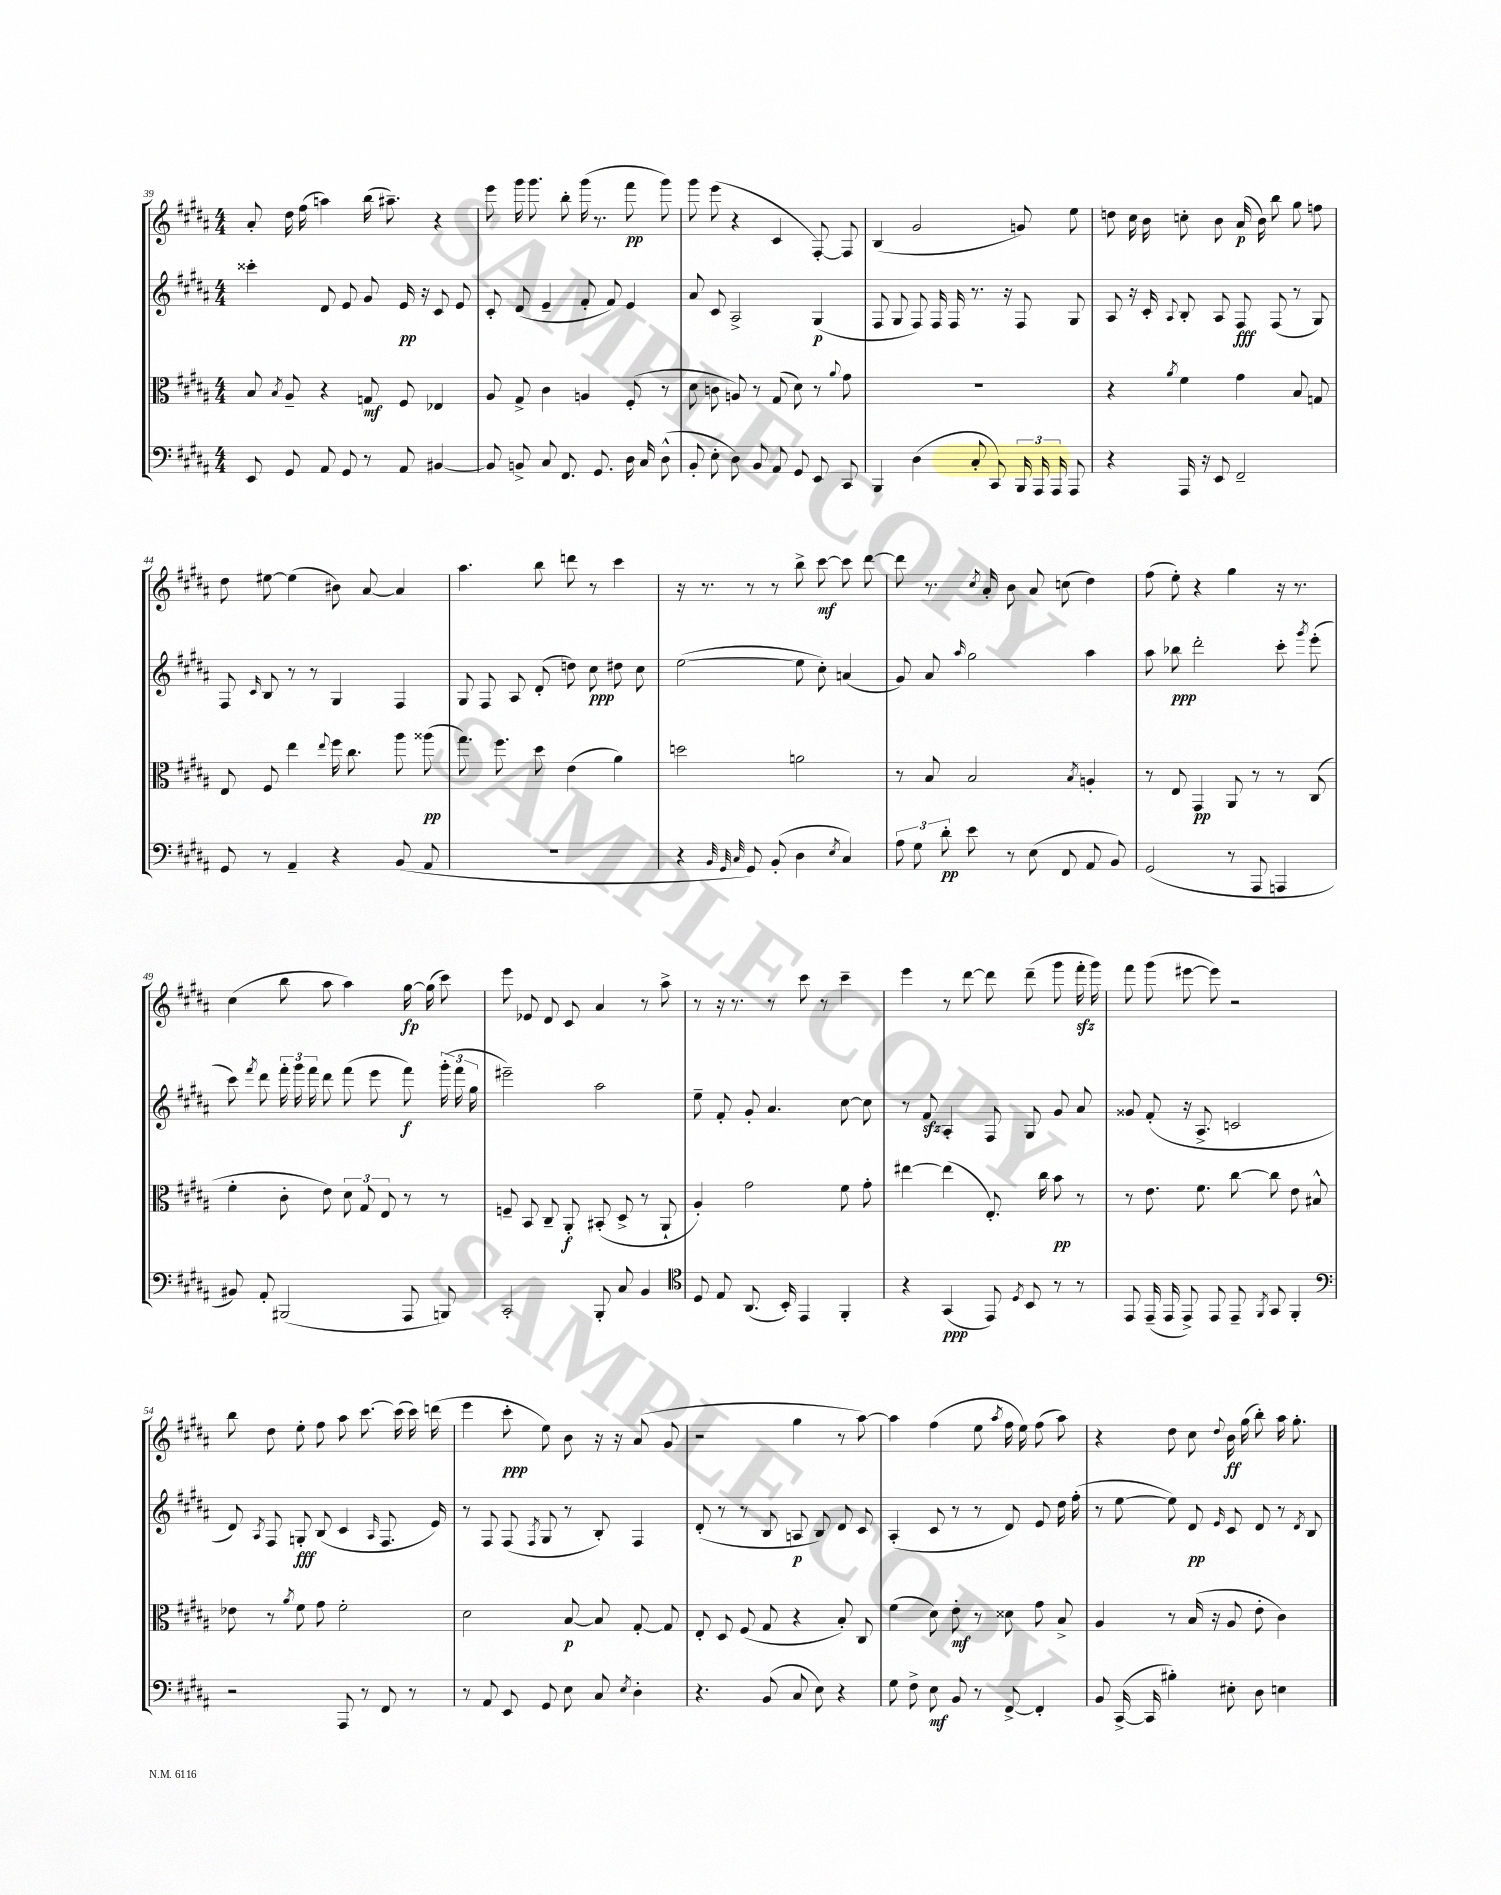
<<
\new StaffGroup <<
\new Staff = "s0" {
    \clef treble \key b \major \numericTimeSignature \time 4/4
    \autoBeamOff ais'8-. dis''16 fis''16( a''4) b''16( ais''8.--) r4 |
    e'''8 gis'''16 gis'''8. b''8-. gis'''16( r8. fis'''8\pp gis'''8) |
    gis'''8 e'''8( r4 cis'4 fis8~-.) fis8 |
    b4( gis'2 g'8) e''8 |
    d''8 cis''16 b'16 c''8-. b'8 ais'16\p( b'16) b''8 gis''8 f''8 |
    dis''8 eis''8~ eis''4( bis'8) ais'8~ ais'4 |
    ais''4. b''8 d'''8 r8 cis'''4 |
    r16 r8. r8 r8 b''8-> cis'''8~\mf cis'''8 dis'''8~ |
    dis'''8 r8. \acciaccatura { cis''8 } ais'16-. b'8 ais'8 c''8( dis''4) |
    fis''8( e''8-.) r4 gis''4 r16 r8. |
    cis''4( b''8 ais''8 ais''4) gis''16~\fp gis''16( cis'''8) |
    e'''8 ees'8 dis'8 cis'8 ais'4 r8 ais''8-> |
    r8 r16 r8. r8 cis'''8 r8 cis'''4-- |
    e'''4 r8 dis'''8~ dis'''8 dis'''8--( gis'''8 fis'''16-.\sfz gis'''16) |
    fis'''8 gis'''8( eis'''8~ eis'''8) r2 |
    b''8 dis''8 e''8-. fis''8 ais''8 cis'''8.~ cis'''16( cis'''16) d'''16( |
    e'''4 cis'''8-.\ppp e''8) b'8 r16 r16 ais'8( gis'8 |
    r2 gis''4 r8 ais''8~) |
    ais''4 fis''4( e''8 \acciaccatura { ais''8 } fis''16 e''16) fis''8( ais''8) |
    r4 dis''8 cis''8 \appoggiatura { dis''8 } b'16\ff gis''16( b''8-.) ais''16 gis''8.-. \bar "|." |
}
\new Staff = "s1" {
    \clef treble \key b \major \numericTimeSignature \time 4/4
    \autoBeamOff cisis'''4-. dis'8 e'8 gis'8 e'16\pp r16 cis'8 e'8 |
    cis'8-. dis'8( e'4-- fis'8-. fis'8) e'4 |
    ais'8 cis'8 ais2-> gis4\p( |
    fis8 gis8 fis8) fis16 fis16 r8. r16 fis8 gis8 |
    ais8 r16 cis'16-. \appoggiatura { ais8 } b8-. ais8 fis8\fff fis8( r8 gis8) |
    fis8 \grace { cis'16 } b8 r8 r8 gis4 fis4 |
    gis8 fis8 ais8 dis'8-.( d''8) cis''8\ppp dis''8 cis''8 |
    e''2~( e''8 cis''8-.) a'4( |
    gis'8) ais'8 \grace { ais''16 } gis''2 ais''4 |
    ais''8 bes''8\ppp dis'''2-. cis'''8-. \acciaccatura { gis'''8 } e'''8-.( |
    cis'''8) \acciaccatura { fis'''8 } dis'''8 \tuplet 3/2 { fis'''16-. gis'''16 fis'''16 } dis'''8 fis'''8( e'''8 fis'''8\f) \tuplet 3/2 { gis'''16-.( fis'''16 gis''16 } |
    eis'''2--) ais''2 |
    e''8-- fis'8-. gis'8-. ais'4. cis''8~ cis''8 |
    r8 fis'8\sfz ais4-. fis8 gis8 gis'8 ais'8 |
    gisis'8 fis'8-.( r16 ais8.-> c'2 |
    dis'8) \acciaccatura { ais8 } fis8 g8-.\fff b8( cis'4 \grace { ais16 } fis8. e'16) |
    r8 fis8 fis8( \acciaccatura { fis8 } gis8 r8 b8-.) fis4 |
    dis'8-.( r8 r8 b8 a8\p b8) dis'8 cis'8 |
    ais4-.( cis'8 r8 r8 dis'8) e'8 dis''16 fis''16-.( |
    r8 e''8~ e''8) dis'8\pp \grace { e'16 } cis'8 dis'8 r8 \acciaccatura { dis'8 } b8 \bar "|." |
}
\new Staff = "s2" {
    \clef alto \key b \major \numericTimeSignature \time 4/4
    \autoBeamOff b8 \acciaccatura { b8 } ais8-- r4 g8\mf fis8 ees4 |
    ais8 gis8-> cis'4 a4 fis8-.( r8 |
    dis'8 c'8 a8) r8 gis8( dis'8) r8 \appoggiatura { ais'8 } gis'8 |
    R1 |
    r4 \acciaccatura { ais'8 } fis'4 gis'4 b8 g8 |
    e8 fis8 e''4 \appoggiatura { e''8 } fis''16 cis''8. ais''8 aisis''8\pp( |
    gis''8.) fis''8. dis''8 e'4( ais'4) |
    d''2 a'2 |
    r8 b8 b2 \acciaccatura { b8 } a4-. |
    r8 e8 gis,4\pp ais,8 r8 r8 cis8( |
    fis'4-. cis'8-. e'8) \tuplet 3/2 { dis'8 gis8 e8 } r8 r8 |
    f8-- b,8 cis8-- ais,8-.\f bis,8-.( dis8-> r8 ais,8-! |
    ais4-.) gis'2 fis'8 gis'8-. |
    eis''4~ eis''4( e8.-.) cis''16 b'8\pp r8 |
    r8 e'8. fis'8. cis''8~ cis''8 e'8 bis8-^ |
    ees'8 r8 \acciaccatura { ais'8 } fis'8 gis'8 fis'2-. |
    dis'2 b8~\p b8 gis8~-. gis8 |
    e8-. dis8 fis8( gis8 r4 b8-.) cis8 |
    fis'4( dis'8) e'8-.\mf r8 disis'8 gis'8 b8-> |
    ais4 r8 b16( r16 ais8 e'8-. cis'4) \bar "|." |
}
\new Staff = "s3" {
    \clef bass \key b \major \numericTimeSignature \time 4/4
    \autoBeamOff e,8 gis,8 ais,8 gis,8 r8 ais,8 bis,4~ |
    bis,8 b,8-> cis8 fis,8. gis,8. dis16 cis16 dis8-^( |
    b,8-. e8-. dis8) b,8 ais,8 gis,8 e,8 cis,8 |
    b,,4 dis4( cis8-. cis,8) \tuplet 3/2 { b,,16 ais,,16 ais,,16 } ais,,8 |
    r4 ais,,16 r16 e,8 fis,2-- |
    gis,8 r8 ais,4-- r4 b,8( ais,8 |
    R1 |
    r4 \grace { b,32 gis,32 cis32 } gis,8) b,8-.( dis4 \acciaccatura { e8 } cis4) |
    \tuplet 3/2 { ais8 gis8 dis'8-.\pp } e'8 r8 e8( fis,8 ais,8 b,8) |
    gis,2( r8 ais,,8 a,,4 |
    bis,8) ais,8-. bis,,2( ais,,8 b,,8) |
    cis,2-. b,,8-. cis8 b,4 |
    \clef tenor dis8 e8 ais,8.( b,16-.) e,4 fis,4-. |
    r4 gis,4\ppp( e,8) \acciaccatura { dis8 } b,8 r8 r8 |
    e,8 e,16--( e,16 e,8->) e,8 e,8-- \acciaccatura { fis,8 } gis,8 fis,4-. |
    \clef bass r2 ais,,8 r8 fis,8 r8 |
    r8 ais,8 e,8 gis,8 e8 cis8 \acciaccatura { e8 } dis4-. |
    r4. b,8( cis8 e8) r4 |
    gis8 fis8-> e8\mf b,8 r8 fis,8~-> fis,4-. |
    b,8 cis,16~->( cis,16 bis4-.) eis8-. dis8 e4 \bar "|." |
}
>>
>>
\layout { \context { \Score currentBarNumber = #39 } }
